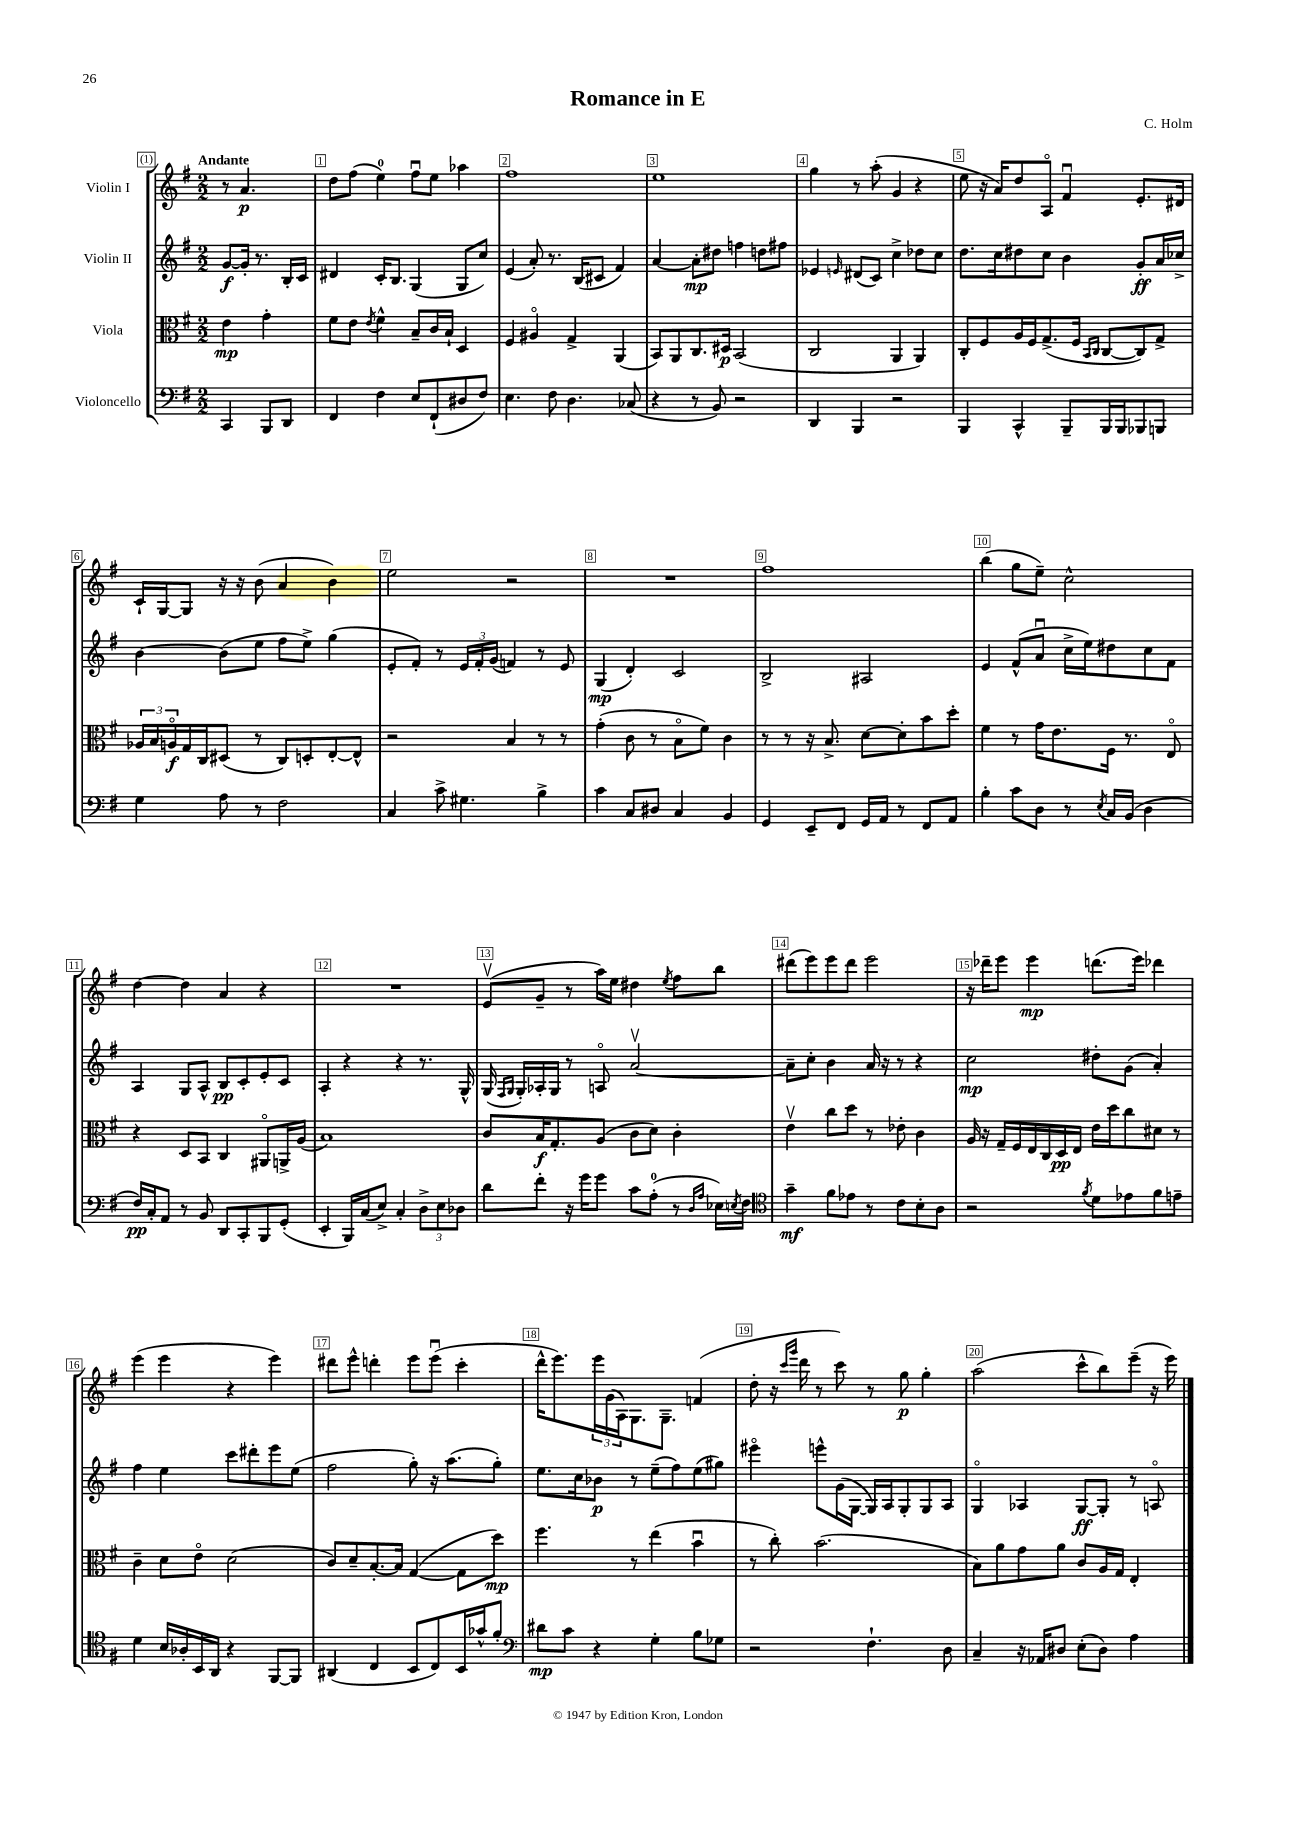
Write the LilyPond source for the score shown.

\header { title = "Romance in E" composer = "C. Holm" }
<<
\new StaffGroup <<
\new Staff = "s0" \with { instrumentName = "Violin I" } {
    \clef treble \key g \major \numericTimeSignature \time 2/2 \partial 2 \tempo "Andante"
    r8 a'4.\p |
    d''8 fis''8( e''4-0) fis''8\downbow e''8 aes''4 |
    fis''1 |
    e''1 |
    g''4 r8 a''8-.( g'4 r4 |
    e''8 r16 a'16) d''8 a8\flageolet fis'4\downbow e'8.-. dis'16 |
    c'16-! g16~ g8 r16 r16 b'8( a'4 b'4) |
    e''2 r2 |
    R1 |
    fis''1 |
    b''4( g''8 e''8--) c''2-^ |
    d''4~ d''4 a'4 r4 |
    R1 |
    e'8\upbow( g'8-- r8 a''16) e''16 dis''4 \acciaccatura { e''8 } fis''8 b''8 |
    dis'''8( e'''8) e'''8 dis'''8 e'''2 |
    r16 des'''16-- e'''8 e'''4\mp d'''8.( e'''16) des'''4 |
    e'''4( e'''4 r4 e'''4) |
    dis'''8 e'''8-^ d'''4-. e'''8 e'''8\downbow( c'''4-. |
    d'''16-^ e'''8.) \tuplet 3/2 { e'''16 g'16( a16) } g8. g8.-- f'4( |
    d''8-. r16 \grace { c'''16 g'''16 } d'''16 r8 c'''8) r8 g''8\p g''4-. |
    a''2( c'''8-^ b''8) e'''8--( r16 e'''16) \bar "|." |
}
\new Staff = "s1" \with { instrumentName = "Violin II" } {
    \clef treble \key g \major \numericTimeSignature \time 2/2 \partial 2
    g'8~\f g'16-. r8. b16-. c'16 |
    dis'4 c'16-. b8. g4( g8 c''8) |
    e'4( a'8-.) r8. b16( cis'8 fis'4) |
    a'4~ a'8-.\mp dis''8 f''4 d''8 fis''8 |
    ees'4 \grace { e'16 } dis'8( c'8) c''4-> des''8 c''8 |
    d''8. c''16 dis''8 c''8 b'4 g'8-.\ff a'16 ces''16-> |
    b'4~ b'8( e''8 fis''8 e''8->) g''4( |
    e'8-. fis'8-.) r8 \tuplet 3/2 { e'16 fis'16-. g'16( } f'4) r8 e'8 |
    g4\mp( d'4-.) c'2 |
    b2-> ais2 |
    e'4 fis'8-^( a'8\downbow c''16-> e''16) dis''8 c''8 fis'8 |
    a4 g8 a8-^ b8\pp c'8-. e'8-. c'8 |
    a4-. r4 r4 r8. g16-^ |
    g16( \grace { fis16 g16 } g16-.) aes16-. g16 r8 a8\flageolet a'2~\upbow |
    a'8-- c''8-. b'4 a'16 r16 r8 r4 |
    c''2\mp dis''8-. g'8( a'4-.) |
    fis''4 e''4 c'''8 dis'''8-. e'''8 e''8( |
    fis''2 g''8-.) r16 a''8.( g''8-.) |
    e''8. c''16 bes'8\p r8 e''8--( fis''8) e''8( gis''8) |
    eis'''4\flageolet e'''8-^ g'16( g16~ g16) a16 g8-. g8 a8 |
    g4\flageolet aes4 g8~\ff g8-. r8 a8\flageolet \bar "|." |
}
\new Staff = "s2" \with { instrumentName = "Viola" } {
    \clef alto \key g \major \numericTimeSignature \time 2/2 \partial 2
    e'4\mp g'4-. |
    fis'8 e'8 \acciaccatura { e'8 } fis'4-^ b8-- c'16 b16-! d4 |
    fis4 ais4\flageolet g4-> a,4( |
    b,8) a,8 c8. dis16\p b,2( |
    c2 a,4 a,4) |
    c8-. fis8 a16 fis16 g8.->( fis16 \grace { b,16 c16 } c8~ c8) g8-> |
    \tuplet 3/2 { aes16 b16 a16\flageolet\f } g16 c16 dis8( r8 c8) d8-. e8~-. e8-^ |
    r2 b4 r8 r8 |
    g'4-.( c'8 r8 b8\flageolet fis'8) c'4 |
    r8 r8 r16 b8.-> d'8~ d'8-. b'8 d''8-. |
    fis'4 r8 g'16 e'8. fis16 r8. e8\flageolet |
    r4 d8 b,8 c4 ais,8\flageolet a,16-> a16( |
    b1) |
    c'8 b16\f g8.-. a8( c'8 d'8) c'4-. |
    e'4\upbow c''8 d''8 r8 ees'8-. c'4 |
    a16 r16 g16-- fis16 e16 c16 d16\pp e16 e'16 d''16 c''8 dis'8 r8 |
    c'4-- d'8 e'8\flageolet d'2( |
    c'8) d'8-- b8.~-. b16 g4~( g8 d''8\mp) |
    fis''4. r8 e''4( b'4\downbow |
    r8 c''8-.) b'2.( |
    b8) a'8 g'8 a'8 c'8 a16 g16 e4-. \bar "|." |
}
\new Staff = "s3" \with { instrumentName = "Violoncello" } {
    \clef bass \key g \major \numericTimeSignature \time 2/2 \partial 2
    c,4 b,,8 d,8 |
    fis,4 fis4 e8 fis,8-!( dis8 fis8) |
    e4. fis8 d4. ces8( |
    r4 r8 b,8) r2 |
    d,4 b,,4 r2 |
    b,,4 c,4-^ b,,8-- b,,16 b,,16 bes,,8 b,,8 |
    g4 a8 r8 fis2 |
    c4 c'8-> gis4. b4-> |
    c'4 c8 dis8 c4 b,4 |
    g,4 e,8-- fis,8 g,16 a,16 r8 fis,8 a,8 |
    b4-. c'8 d8 r8 \acciaccatura { e8 } c16 b,16( d4 |
    fis16\pp) c16-. a,8 r8 b,8 d,8 c,8-. b,,8 g,8-.( |
    e,4-. b,,16) c16( e8->) c4-. \tuplet 3/2 { d8-> e8 des8 } |
    d'8 fis'8-. r16 g'16 g'8 c'8 a8-0-.( r8 \grace { d16 a16 } ees16) \acciaccatura { e8 } fis16 |
    \clef tenor g'4--\mf fis'8 ees'8 r8 c'8 b8-. a8 |
    r2 \acciaccatura { fis'8 } d'8 ees'8 fis'8 e'8-- |
    d'4 b16 aes16-. b,16 a,16 r4 fis,8~ fis,8 |
    ais,4( c4 b,8 c8) b,16 ges'16-^ fis'8-. |
    \clef bass dis'8\mp c'8 r4 g4-. b8 ges8 |
    r2 fis4.-! d8 |
    c4-- r16 aes,16 dis8 e8-.( dis8) a4 \bar "|." |
}
>>
>>
\layout { \context { \Score \override BarNumber.break-visibility = ##(#f #t #t) barNumberVisibility = #all-bar-numbers-visible \override BarNumber.stencil = #(make-stencil-boxer 0.1 0.3 ly:text-interface::print) } }
